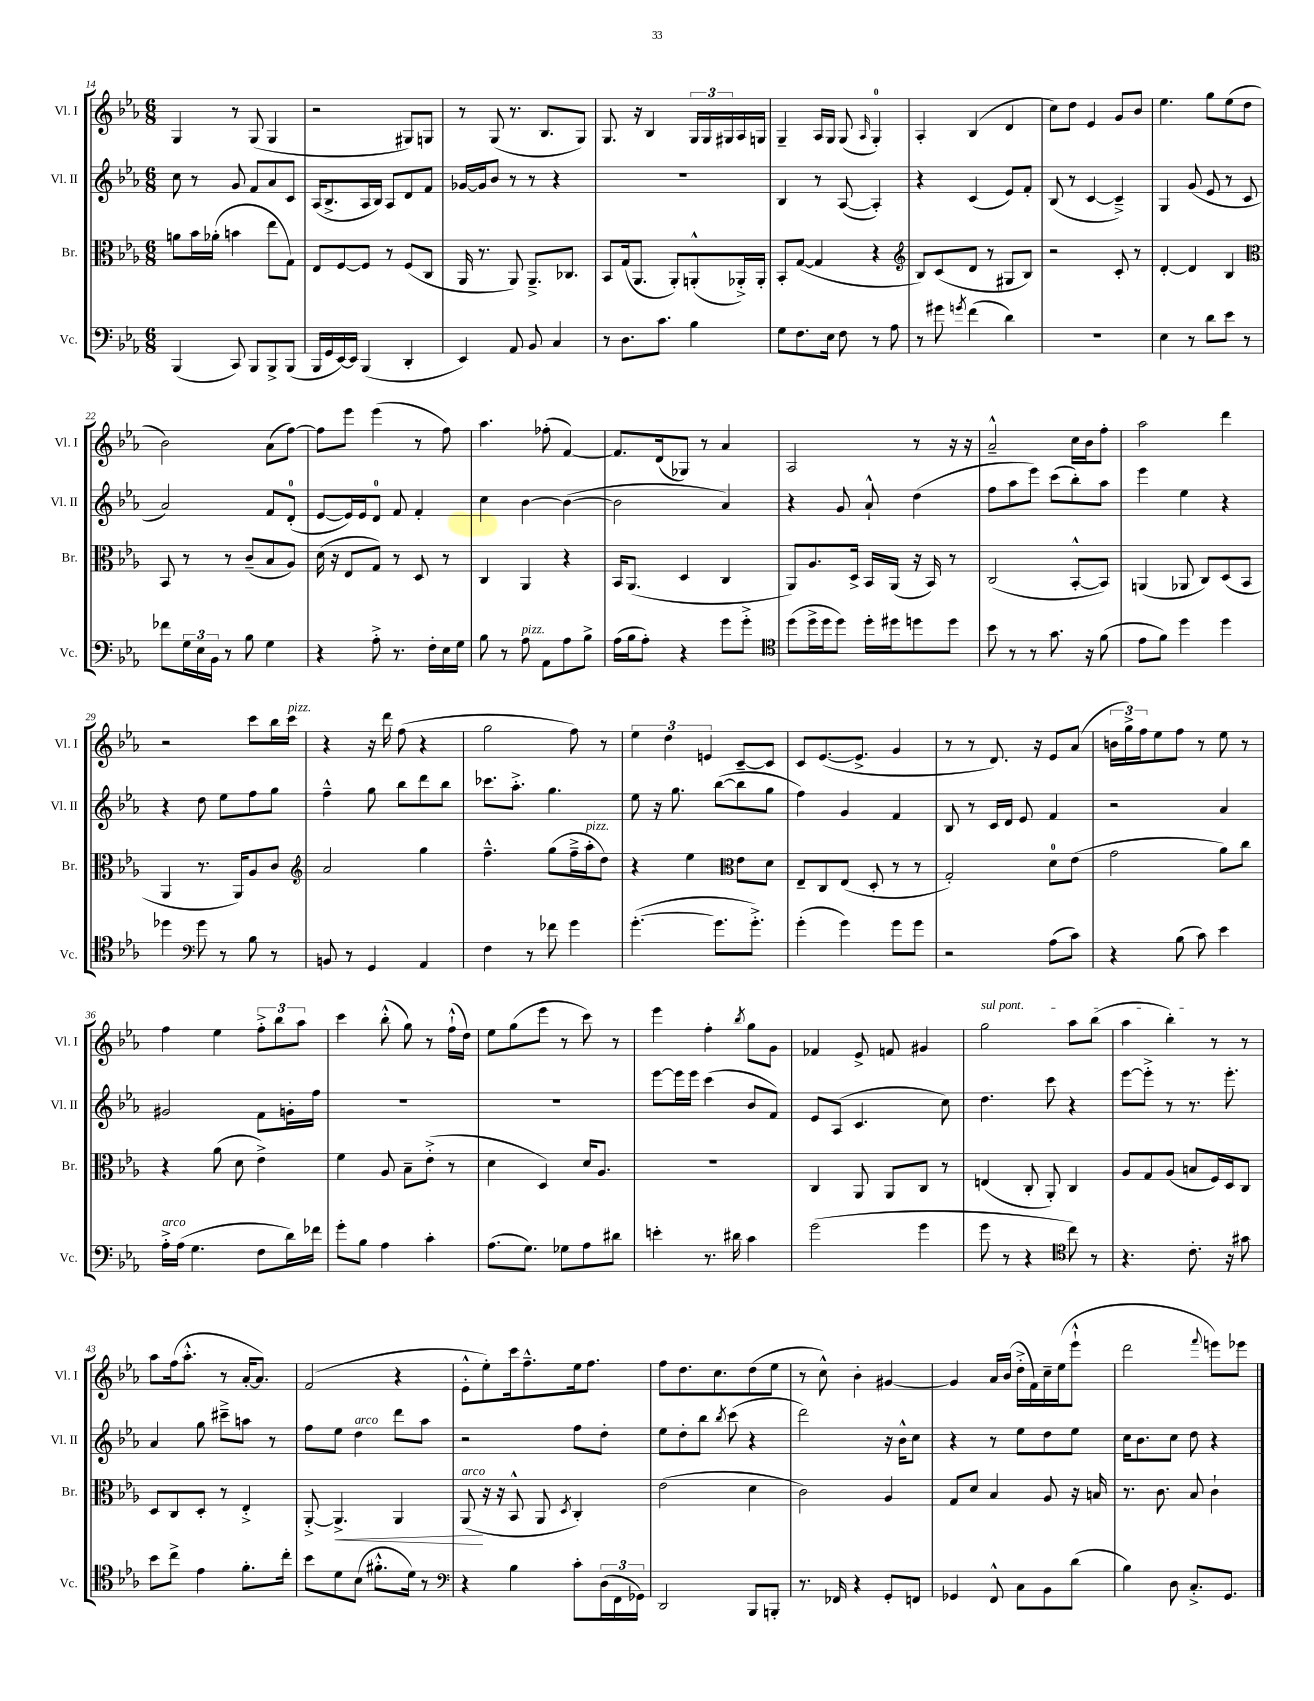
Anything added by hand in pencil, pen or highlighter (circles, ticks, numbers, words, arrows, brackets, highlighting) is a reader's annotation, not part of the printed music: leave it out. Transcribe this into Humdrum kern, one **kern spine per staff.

**kern	**kern	**kern	**kern
*staff4	*staff3	*staff2	*staff1
*clefF4	*clefC3	*clefG2	*clefG2
*k[b-e-a-]	*k[b-e-a-]	*k[b-e-a-]	*k[b-e-a-]
*M6/8	*M6/8	*M6/8	*M6/8
(4BBB-	8a	8cc	4G
.	16b-	8r	.
.	(16a-'	.	.
8CC)	4b	8g	8r
8BBB-	.	8f	(8G
8BBB-^	8ee-	8a-	4G
(8BBB-	8G)	8c	.
=	=	=	=
16BBB-	8E-	(16A-	2r
16GG	.	8.B-^	.
[16EE-)	[8F	.	.
16EE-]	.	.	.
(4BBB-	8F]	16A-	.
.	.	16B-)	.
.	8r	8A-	.
4DD'	(8F	8d	8G#)
.	8C	8f	8G
=	=	=	=
4EE-)	16AA-	[16g-	8r
.	8.r	16g-]	.
.	.	8b-	(8G
8AA-	8AA-)	8r	8.r
8BB-	8.AA-~^	8r	.
.	.	.	8.B-
4C	.	4r	.
.	8.C-	.	.
.	.	.	8G)
=	=	=	=
8r	8BB-	2.r	8.G
8.D	(16G	.	.
.	8.AA-	.	16r
.	.	.	4B-
8.c	.	.	.
.	8AA-')	.	.
4B-	(8AA'^^	.	24G
.	.	.	24G
.	.	.	24G#
.	16AA-'^)	.	16A-
.	16AA-'	.	16G
=	=	=	=
8G	8BB-'	4B-	4G~
8.F	([8G	.	.
.	4G]	8r	16A-
16E-	.	.	16G
8F	.	([8A-	(8G
.	.	.	16qqA-
8r	4r	4A-'])	4G')
8A-	.	.	.
=	=	=	=
*	*clefG2	*	*
8r	8B-)	4r	4A-'
8g#	(8c	.	.
8qg	.	.	.
(4f	8d	(4c	(4B-
.	8r	.	.
4d)	8G#	8e-)	4d
.	8B-)	8f'	.
=	=	=	=
2.r	2r	(8B-	8cc)
.	.	8r	8dd
.	.	[4c	4e-
.	8c'	4c~^])	8g
.	8r	.	8b-
=	=	=	=
4E-	[4d'	4G	4.ee-
8r	4d]	(8g	.
8d	.	8e-	8gg
8e-	4B-	8r	(8ee-
8r	.	8c	8dd
=	=	=	=
*	*clefC3	*	*
8f-	8BB-	2a-)	2b-)
24G	8r	.	.
24E-	.	.	.
24BB-	.	.	.
8r	8r	.	.
8B-	(8c~	.	.
4G	8B-	8f	(8a-
.	8A-)	(8d'	[8ff)
=	=	=	=
4r	(16d	[8e-	8ff]
.	16r	.	.
.	8E-	16e-])	8eee-
.	.	16e-	.
8A-'^	8G)	8d	(4eee-
8.r	8r	8f	.
.	8D	4f'	8r
16F'	.	.	.
16E-	8r	.	8ff)
16G	.	.	.
=	=	=	=
8B-	4C	4cc	4.aa-
8r	.	.	.
8A-	4AA-	[4b-	.
8AA-	.	.	(8ff-'
8A-	4r	(4b-_	[4f)
8B-^	.	.	.
=	=	=	=
(16A-	16BB-	2b-]	8.f]
16B-	(8.AA-	.	.
8A-')	.	.	.
.	.	.	(16d
4r	4D	.	8G-)
.	.	.	8r
8g	4C	4a-)	4a-
8g'^	.	.	.
=	=	=	=
*clefC4	*	*	*
(8dd	8AA-)	4r	2A-
16dd^	8.A-	.	.
16dd	.	.	.
8dd)	.	8g	.
.	16D^	.	.
16dd'	16BB-	8a-`^^	.
16dd#	(16AA-	.	.
8dd	16r	(4dd	8r
.	16BB-)	.	.
8dd	8r	.	16r
.	.	.	16r
=	=	=	=
8b-	(2C	8ff	2a-~^^
8r	.	8aa-	.
8r	.	8eee-)	.
8.g	.	(8ccc	.
.	[8BB-'^^	8bb-')	16cc
16r	.	.	16b-
(8f	8BB-])	8aa-	8ff'
=	=	=	=
8e-	(4AA	4eee-	2aa-
8f)	.	.	.
4dd	8AA-	4ee-	.
.	8C)	.	.
4dd	(8D	4r	4ddd
.	8BB-	.	.
=	=	=	=
4dd-	4AA-	4r	2r
*clefF4	*	*	*
8g	8.r	8dd	.
8r	.	8ee-	.
.	16AA-)	.	.
8B-	8A-	8ff	8ccc
8r	8c	8gg	16bb-
.	.	.	16ccc
=	=	=	=
*	*clefG2	*	*
8BB	2a-	4ff~^^	4r
8r	.	.	.
4GG	.	8gg	16r
.	.	.	16ddd
.	.	8bb-	(8ff
4AA-	4gg	8ddd	4r
.	.	8bb-	.
=	=	=	=
4F	4.ff~^^	8.ccc-	2gg
.	.	8.aa-'^	.
8r	.	.	.
8f-	(8gg	4.gg	.
4g	16ff~^	.	8ff)
.	16aa-'	.	.
.	8dd)	.	8r
=	=	=	=
([4.g'	4r	8ee-	6ee-
.	.	16r	.
.	.	.	6dd
.	.	8.gg	.
.	4ee-	.	.
.	.	.	6e
8.g]	.	([8bb-	.
*	*clefC3	*	*
.	8e-	8bb-]	[8c~
8.g'^)	.	.	.
.	8d	8gg	8c]
=	=	=	=
(4g'	8E-~	4ff)	8c
.	8C	.	([8.e-
4g)	(8E-	4g	.
.	.	.	8.e-^]
.	8D'	.	.
8g	8r	4f	4g
8g	8r	.	.
=	=	=	=
2r	2G')	8B-	8r
.	.	8r	8r
.	.	16c	8.d)
.	.	16d	.
.	.	8e-	.
.	.	.	16r
(8A-	8d	4f	8e-
8c)	(8e-	.	(8a-
=	=	=	=
4r	2g	2r	24b
.	.	.	24gg^)
.	.	.	24ff
.	.	.	8ee-
(8B-	.	.	8ff
8c)	.	.	8r
4e-	8a-)	4a-	8ee-
.	8cc	.	8r
=	=	=	=
16A-'^	4r	2g#	4ff
(16A-	.	.	.
4.G	.	.	.
.	(8a-	.	4ee-
.	8d	.	.
8F	4e-^)	8f	12ff'^
.	.	.	12bb-
16d)	.	16g'	.
.	.	.	12aa-
16f-	.	16ff	.
=	=	=	=
8g'	4f	2.r	4ccc
8B-	.	.	.
4A-	8A-	.	(8bb-'^^
.	8B-~	.	8gg)
4c'	(8e-'^	.	8r
.	8r	.	(16ff`^^
.	.	.	16dd)
=	=	=	=
(8.A-	4d	2.r	8ee-
.	.	.	(8gg
8.G)	.	.	.
.	4D)	.	8eee-
8G-	.	.	8r
8A-	16d	.	8ccc)
.	8.A-	.	.
8d#	.	.	8r
=	=	=	=
4e'	2.r	[8eee-	4eee-
.	.	16eee-]	.
.	.	16eee-	.
8.r	.	(4ccc	4ff'
16d#	.	.	.
.	.	.	8qbb-
4c	.	8b-	8gg
.	.	8f)	8g
=	=	=	=
(2g	4C	8e-	4f-
.	.	(8A-	.
.	8AA-	4.c	8e-^
.	8AA-	.	8f
4g	8C	.	4g#
.	8r	8cc)	.
=	=	=	=
8g	(4E	4.dd	2gg
8r	.	.	.
4r	8C'	.	.
.	8AA-')	8ccc	.
*clefC4	*	*	*
8cc)	4C	4r	8aa-
8r	.	.	(8bb-
=	=	=	=
4.r	8A-	[8eee-	4aa-
.	8G	8eee-'^]	.
.	(8A-	8r	4bb-')
8.c'	8B	8.r	.
.	16F)	.	8r
16r	16D	8.eee-'	.
8g#	8C	.	8r
=	=	=	=
8b-	8D	4a-	8aa-
8cc^	8C	.	(16ff
.	.	.	8.aa-'^^
4e-	8D'	8gg	.
.	8r	8ccc#~^	8r
8.f'	4E-'^	8aa	[16a-'
.	.	.	8.a-])
.	.	8r	.
16cc'	.	.	.
=	=	=	=
8b-	[8AA-'^	8ff	(2f
8d	4.AA-^]	8ee-	.
(8B-	.	4dd	.
8.f#'^^	.	.	.
.	4AA-	8ddd	4r
16d)	.	.	.
8r	.	8aa-	.
=	=	=	=
*clefF4	*	*	*
4r	(8AA-	2r	8e-'^^
.	16r	.	8ee-')
.	16r	.	.
4B-	8BB-^^	.	16ccc
.	.	.	8.ff~^^
.	8AA-	.	.
.	8qD	.	.
8c'	4C')	8ff	16ee-
.	.	.	8.ff
(24D	.	8dd'	.
24FF	.	.	.
24GG-)	.	.	.
=	=	=	=
2DD	(2e-	8ee-	8ff
.	.	8dd'	8.dd
.	.	8bb-	.
.	.	.	8.cc
.	.	8qbb-	.
.	.	(8ccc	.
8BBB-	4d	4r	(8dd
8BBB'	.	.	8ee-
=	=	=	=
8.r	2c)	2ddd)	8r
.	.	.	8cc^^)
16FF-	.	.	.
4r	.	.	4b-'
8GG'	4A-	16r	[4g#
.	.	16b-^^	.
8FF	.	8cc	.
=	=	=	=
4GG-	8G	4r	4g#]
.	8d	.	.
8FF^^	4B-	8r	16a-
.	.	.	(16b-
8C	.	8ee-	16dd'^
.	.	.	16f)
8BB-	8A-	8dd	16cc~
.	.	.	(16ee-
(8d	16r	8ee-	8eee-`^^
.	16B	.	.
=	=	=	=
4B-)	8.r	16cc	2ddd
.	.	8.b-	.
.	8.c	.	.
8D	.	8cc	.
8.C'^	8B-	8dd	.
.	.	.	8qqfff
.	4c`	4r	8eee)
8.GG	.	.	.
.	.	.	8eee-
==	==	==	==
*-	*-	*-	*-
